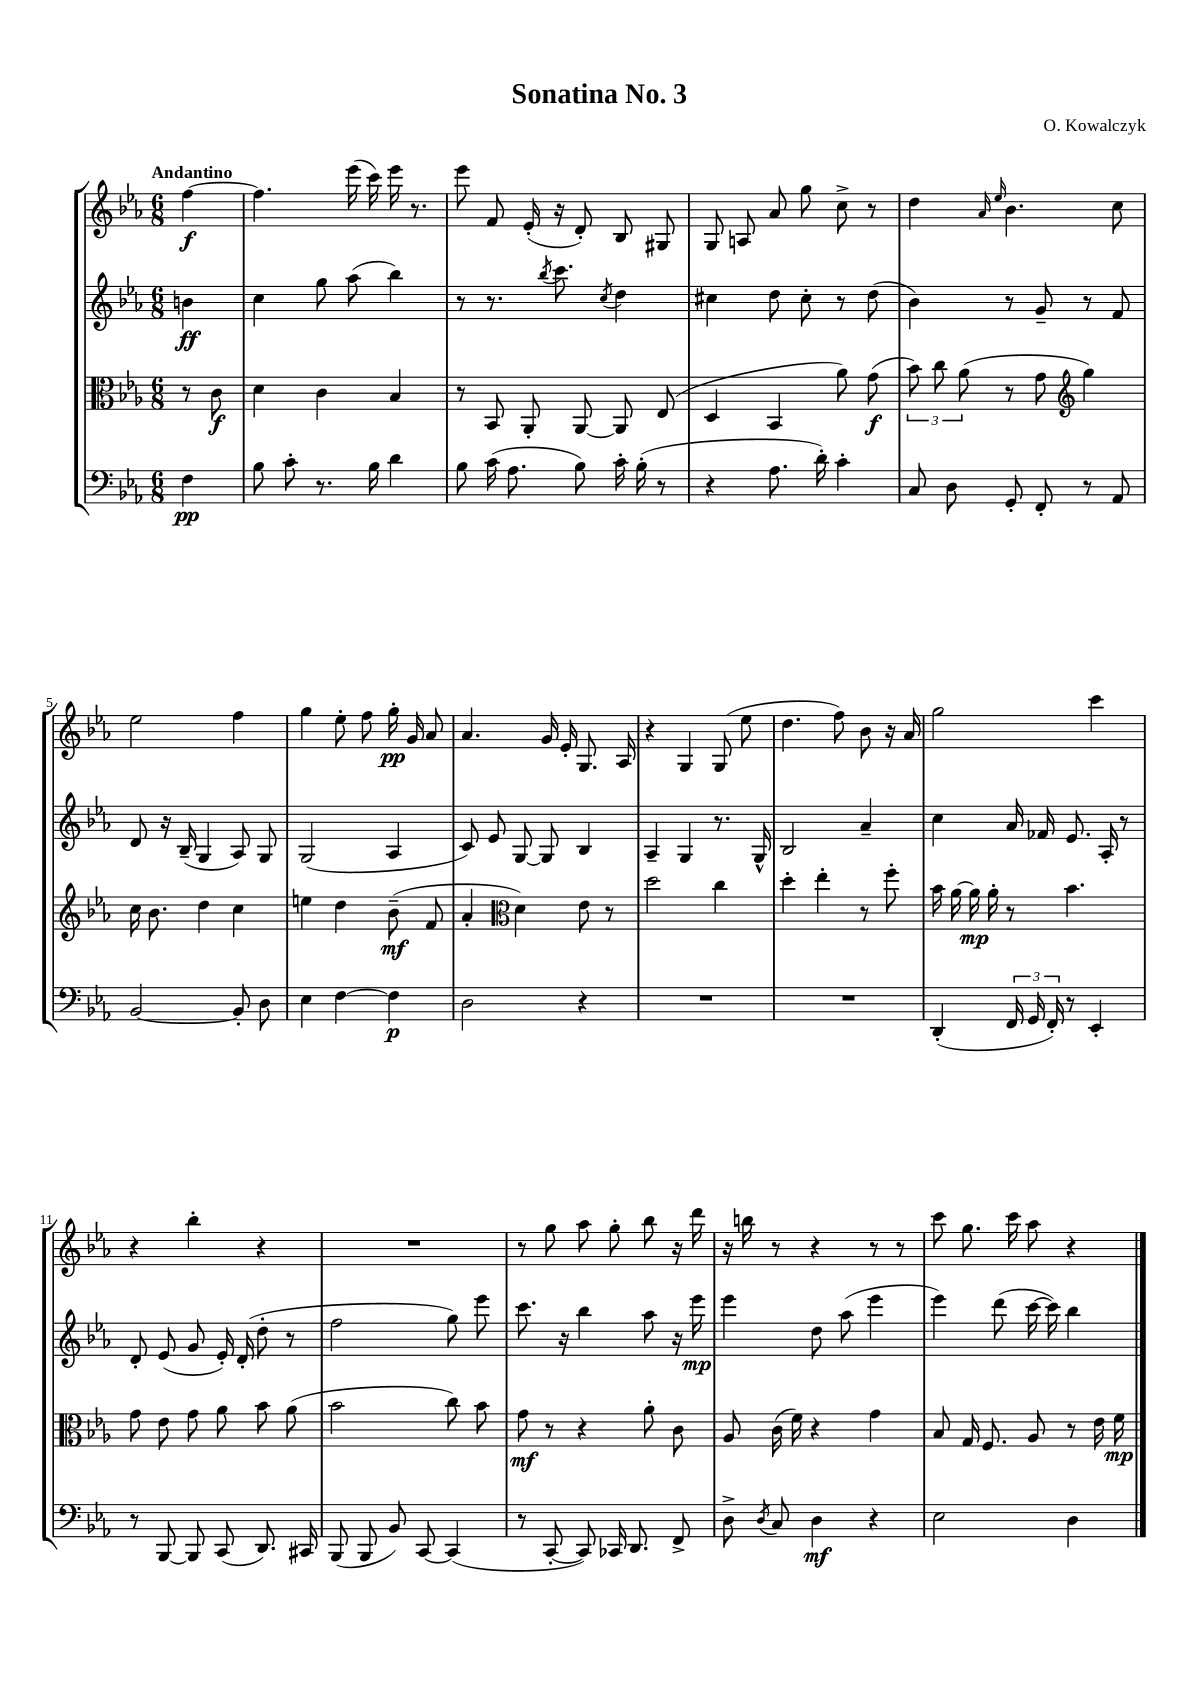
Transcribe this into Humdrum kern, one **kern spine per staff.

**kern	**kern	**kern	**kern
*staff4	*staff3	*staff2	*staff1
*clefF4	*clefC3	*clefG2	*clefG2
*k[b-e-a-]	*k[b-e-a-]	*k[b-e-a-]	*k[b-e-a-]
*M6/8	*M6/8	*M6/8	*M6/8
4F	8r	4b	[4ff
.	8c	.	.
=	=	=	=
8B-	4d	4cc	4.ff]
8c'	.	.	.
8.r	4c	8gg	.
.	.	(8aa-	(16eee-
16B-	.	.	16ccc)
4d	4B-	4bb-)	16eee-
.	.	.	8.r
=	=	=	=
8B-	8r	8r	8eee-
(16c	8BB-	8.r	8f
8.A-	.	.	.
.	8AA-'	.	(16e-'
.	.	8qbb-	.
.	.	8.ccc	16r
8B-)	[8AA-	.	8d')
.	.	8qcc	.
16c'	8AA-]	4dd	8B-
(16B-'	.	.	.
8r	(8E-	.	8G#
=	=	=	=
4r	4D	4cc#	8G
.	.	.	8A
8.A-	4BB-	8dd	8a-
.	.	8cc#'	8gg
16d')	.	.	.
4c'	8a-)	8r	8cc^
.	(8g	(8dd	8r
=	=	=	=
8C	12b-)	4b-)	4dd
.	12cc	.	.
8D	.	.	.
.	(12a-	.	.
.	.	.	16qqa-
.	.	.	16qqee-
8GG'	8r	8r	4.b-
8FF'	8g	8g~	.
*	*clefG2	*	*
8r	4gg)	8r	.
8AA-	.	8f	8cc
=	=	=	=
[2BB-	16cc	8d	2ee-
.	8.b-	.	.
.	.	16r	.
.	.	(16B-~	.
.	4dd	4G	.
8BB-']	4cc	8A-)	4ff
8D	.	8G	.
=	=	=	=
4E-	4ee	(2G	4gg
[4F	4dd	.	8ee-'
.	.	.	8ff
4F]	(8b-~	4A-	16gg'
.	.	.	16g
.	8f	.	8a-
=	=	=	=
2D	4a-'	8c)	4.a-
.	.	8e-	.
*	*clefC3	*	*
.	4d)	[8G	.
.	.	8G]	16g
.	.	.	16e-'
4r	8e-	4B-	8.G
.	8r	.	.
.	.	.	16A-
=	=	=	=
2.r	2dd	4A-~	4r
.	.	4G	4G
.	4cc	8.r	(8G
.	.	.	8ee-
.	.	16G^^	.
=	=	=	=
2.r	4dd'	2B-	4.dd
.	4ee-'	.	.
.	.	.	8ff)
.	8r	4a-~	8b-
.	8ff'	.	16r
.	.	.	16a-
=	=	=	=
(4DD'	16b-	4cc	2gg
.	[16a-	.	.
.	16a-]	.	.
.	16a-'	.	.
24FF	8r	16a-	.
24GG	.	.	.
.	.	16f-	.
24FF')	.	.	.
8r	4.b-	8.e-	.
4EE-'	.	.	4ccc
.	.	16A-'	.
.	.	8r	.
=	=	=	=
8r	8g	8d'	4r
[8BBB-	8e-	(8e-	.
8BBB-]	8g	8g	4bb-'
(8CC	8a-	16e-')	.
.	.	(16d'	.
8.DD)	8b-	8dd'	4r
.	(8a-	8r	.
16CC#	.	.	.
=	=	=	=
(8BBB-	2b-	2ff	2.r
8BBB-	.	.	.
8BB-)	.	.	.
[8CC	.	.	.
(4CC]	8cc)	8gg)	.
.	8b-	8eee-	.
=	=	=	=
8r	8g	8.ccc	8r
[8CC'	8r	.	8gg
.	.	16r	.
8CC])	4r	4bb-	8aa-
16CC-	.	.	8gg'
8.DD	.	.	.
.	8a-'	8aa-	8bb-
8FF^	8c	16r	16r
.	.	16eee-	16ddd
=	=	=	=
8D^	8A-	4eee-	16r
.	.	.	16bb
8qD	.	.	.
8C	(16c	.	8r
.	16f)	.	.
4D	4r	8dd	4r
.	.	(8aa-	.
4r	4g	4eee-	8r
.	.	.	8r
=	=	=	=
2E-	8B-	4eee-)	8ccc
.	16G	.	8.gg
.	8.F	.	.
.	.	(8ddd	.
.	.	.	16ccc
.	8A-	[16ccc	8aa-
.	.	16ccc])	.
4D	8r	4bb-	4r
.	16e-	.	.
.	16f	.	.
==	==	==	==
*-	*-	*-	*-
